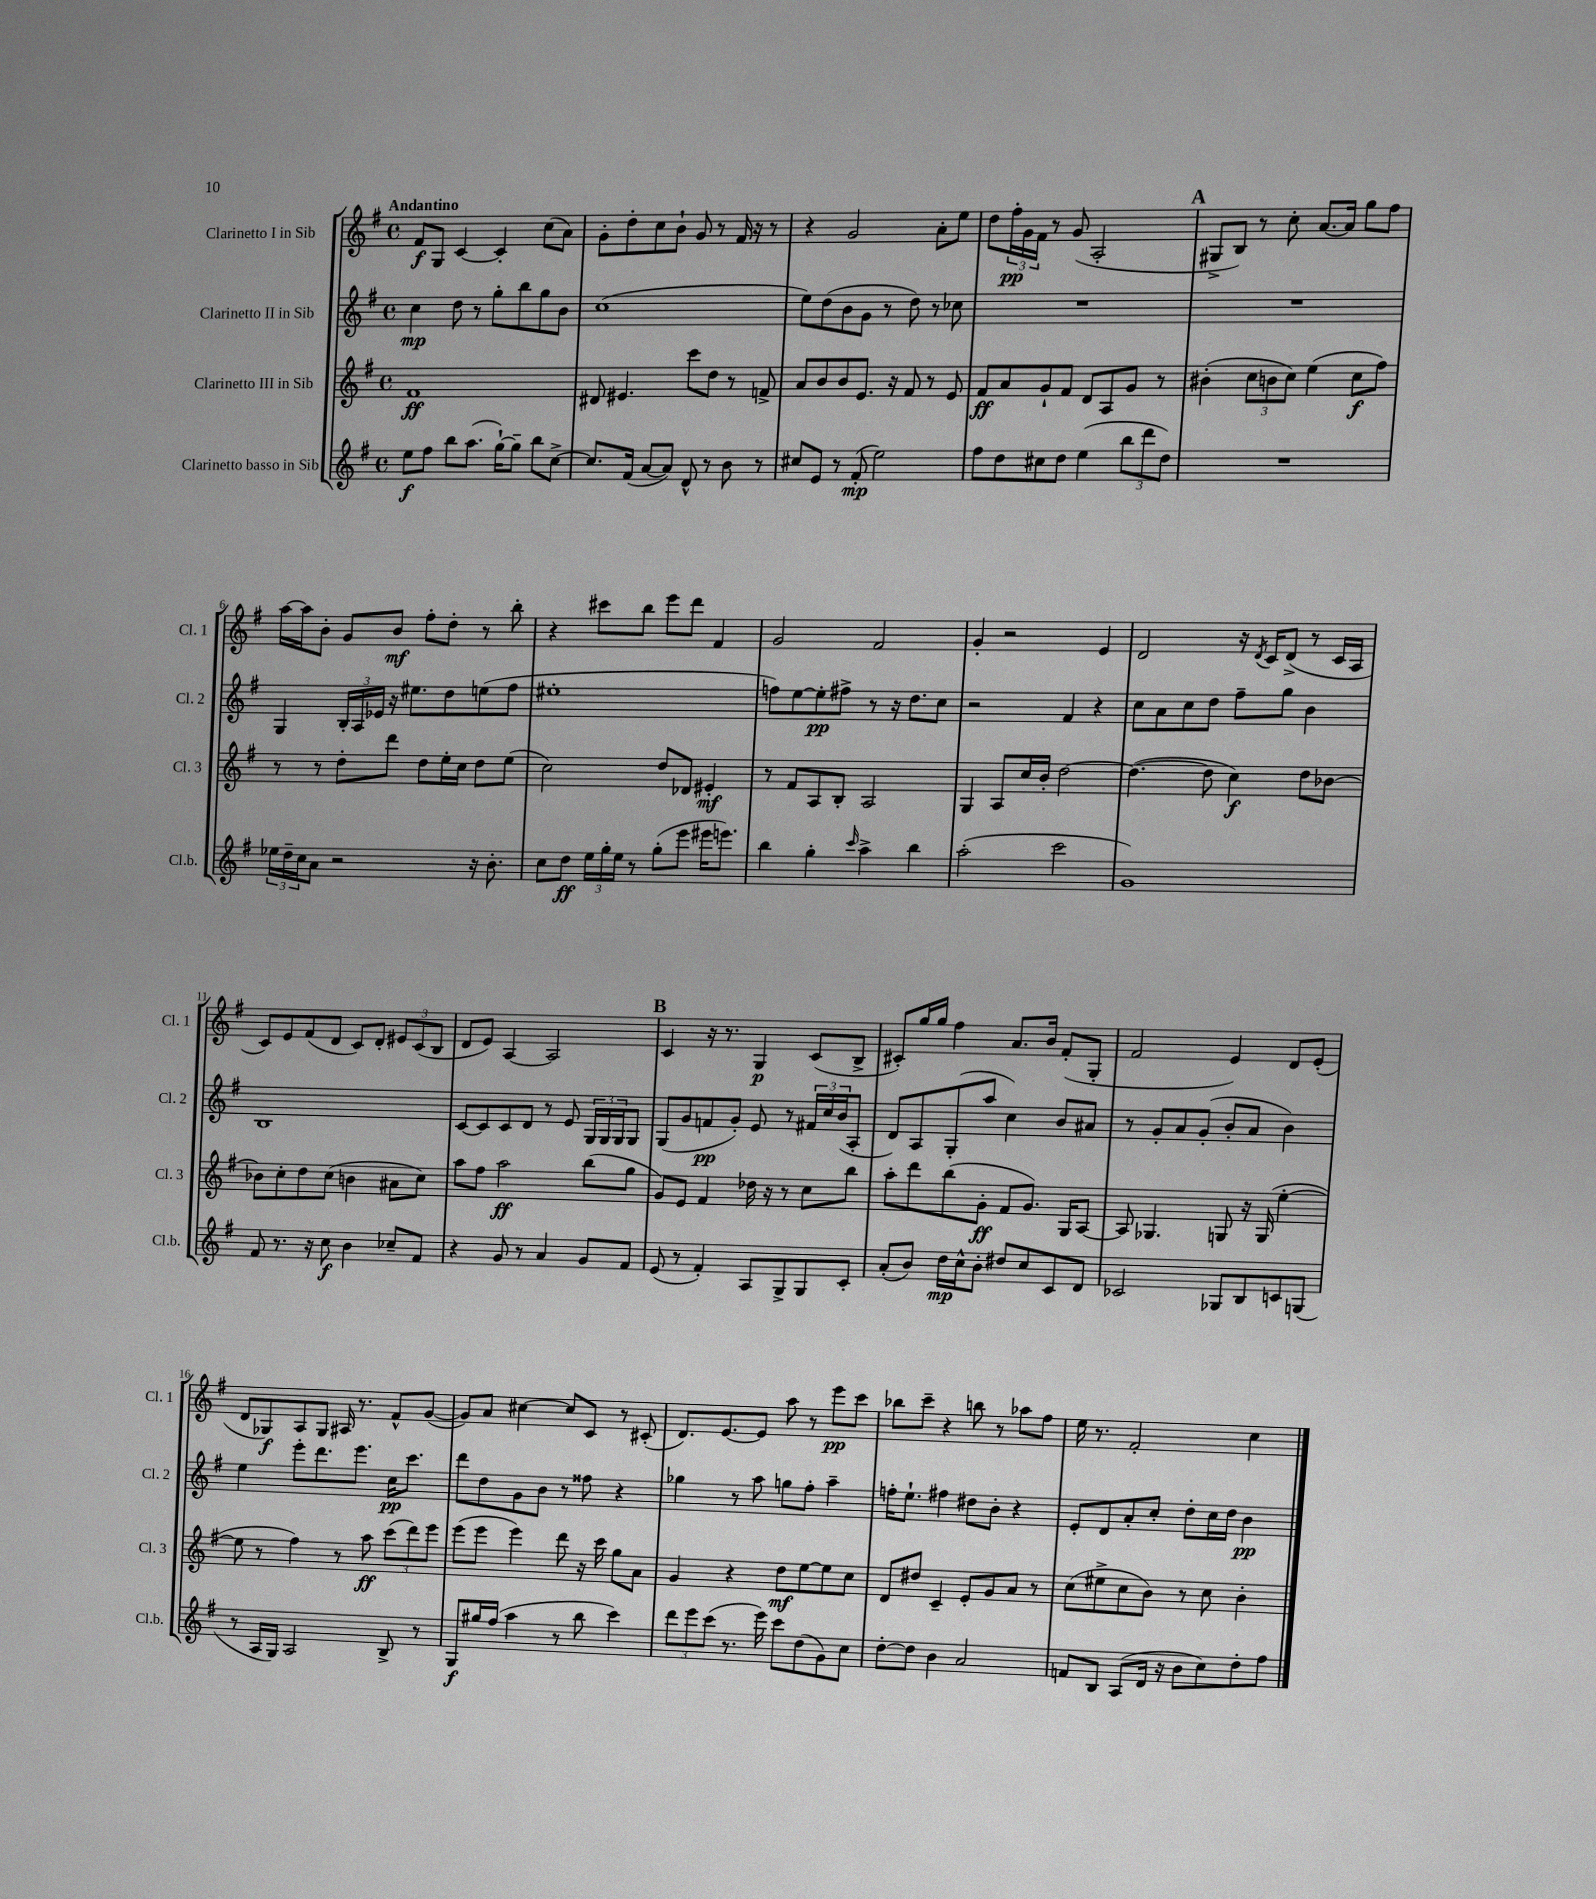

**kern	**kern	**kern	**kern
*staff4	*staff3	*staff2	*staff1
*clefG2	*clefG2	*clefG2	*clefG2
*k[f#]	*k[f#]	*k[f#]	*k[f#]
*M4/4	*M4/4	*M4/4	*M4/4
*met(c)	*met(c)	*met(c)	*met(c)
8ee\L	1f#	4cc\	8f#/L
8ff#\J	.	.	8G/J
8bb\L	.	8dd\	[4c/
(8.aa\J	.	8r	.
.	.	8gg'\L	4c'/]
[16gg`\LK)	.	.	.
8gg~\]J	.	8bb\	.
8bb\L	.	8gg\	(8cc\L
[8cc^\J	.	8b\J	8a\J)
=	=	=	=
8.cc/]L	8d#/	(1cc	8g'\L
.	4.e#/	.	8dd'\
(16f#/Jk	.	.	.
[8a/L	.	.	8cc\
8a/]J)	.	.	8b`\J
8d^^/	8ccc\L	.	8g/
8r	8dd\J	.	8r
8b\	8r	.	16f#/
.	.	.	16r
8r	8f^/	.	8r
=	=	=	=
8cc#/L	8a/L	8ee\L)	4r
8e/J	8b/	(8dd\	.
8r	8b/	8b\	2g/
(8f#'/	8.e/J	8g\J	.
2ee\)	.	8r	.
.	16r	.	.
.	8f#/	8dd\)	.
.	8r	8r	8a'\L
.	8e/	8cc-\	8ee\J
=	=	=	=
8ff#\L	8f#/L	1r	8dd\L
8dd\	8a/	.	24ff#'\L
.	.	.	24g\
.	.	.	24f#\JJ
8cc#\	8g`/	.	8r
8dd\J	8f#/J	.	(8g/
(4ee\	8d/L	.	2A'/
.	8A/	.	.
12bb\L	8g/J	.	.
12ddd\	.	.	.
.	8r	.	.
12dd\J)	.	.	.
=	=	=	=
1r	(4b#'\	1r	8G#^/L
.	.	.	8B/J)
.	12cc\L	.	8r
.	12b\	.	.
.	.	.	8cc'\
.	12cc\J)	.	.
.	(4ee\	.	[8.a/L
.	.	.	16a/]Jk
.	8cc\L	.	8gg\L
.	8ff#\J)	.	8ff#\J
=	=	=	=
24ee-\LL	8r	4G/	[16aa\LL
24dd~\	.	.	.
.	.	.	16aa\]J
24cc\J	.	.	.
8a\J	8r	.	8b'\J
2r	8dd'\L	24B'/LL	8g/L
.	.	24A/	.
.	.	24e-/JJ	.
.	8ddd\J	16r	8b/J
.	.	8.ee#\L	.
.	8dd\L	.	8ff#'\L
.	16ee'\L	8dd\	8dd'\J
.	16cc\JJ	.	.
16r	8dd\L	(8ee\	8r
8.b'\	.	.	.
.	(8ee\J	8ff#\J	8bb'\
=	=	=	=
8cc\L	2cc\)	1ee#'	4r
8dd\J	.	.	.
24ee\LL	.	.	8ccc#\L
24gg'\	.	.	.
24ee\JJ	.	.	.
8r	.	.	8bb\J
(8gg'\L	8dd/L	.	8eee\L
8eee\J	8d-/J	.	8ddd\J
16eee#\LK	4e#'/	.	4f#/
8.eee\J)	.	.	.
=	=	=	=
4bb\	8r	8ff\L)	2g/
.	8f#/L	[8ee\	.
4gg'\	8A/	8ee'\]	.
.	8B'/J	8ff#^\J	.
16qqccc/	.	.	.
4aa^\	2A/	8r	2f#/
.	.	16r	.
.	.	8.dd\L	.
4bb\	.	.	.
.	.	8cc\J	.
=	=	=	=
(2aa'\	4G/	2r	4g'/
.	8A/L	.	2r
.	16cc/L	.	.
.	16b'/JJ	.	.
2ccc\	[2dd\	4f#/	.
.	.	4r	4e/
=	=	=	=
1g)	(4.dd\_	8cc\L	2d/
.	.	8a\	.
.	.	8cc\	.
.	8dd\]	8dd\J	.
.	4cc\)	8ff#~\L	16r
.	.	.	8qd/
.	.	.	16c/LK
.	.	8gg\J	(8d^/J
.	8dd\L	4b\	8r
.	[8b-\J	.	16c/LL
.	.	.	16A/JJ
=	=	=	=
8f#/	8b-\]L	1B	8c/L)
8.r	8cc'\	.	8e/
.	8dd\	.	(8f#/
16r	.	.	.
8cc\	(8cc\J	.	8d/J
4b\	4b\	.	8c/L)
.	.	.	8d'/J
8cc-~/L	8a#\L	.	12e#/L
.	.	.	(12c/
8f#/J	8cc\J)	.	.
.	.	.	12B/J
=	=	=	=
4r	8aa\L	[8c/L	8d/L
.	8ff#\J	8c/]	8e/J)
8g/	2aa\	8c/	[4A/
8r	.	8d/J	.
4a/	.	8r	2A/]
.	.	8e/	.
8g/L	(8bb\L	24G/LL	.
.	.	24G/	.
.	.	24G/J	.
8f#/J	8gg\J	8G/J	.
=	=	=	=
(8e/	8g/L)	(8G/L	4c/
8r	8e/J	8g/	.
4f#'/)	4f#/	8f/	16r
.	.	.	8.r
.	.	8g'/J)	.
8A/L	16dd-\	8e/	4G/
.	16r	.	.
8G^/	8r	8r	.
8G/	8cc\L	24f#/LL	(8c/L
.	.	24cc/	.
.	.	(24b/J	.
8c'/J	8bb\J	8A'/J	8B^/J
=	=	=	=
(8a'/L	8aa'\L	8d/L)	8c#'/L)
8b/J)	8ddd\	8A/	16gg/L
.	.	.	16gg/JJ
16dd\LL	(8bb\	(8G'/	4ff#\
16cc^^\J	.	.	.
8b'\J	8g'\J	8aa/J	.
8dd#/L	8f#/L	4cc\)	8.a/L
8cc/	8.g/J)	.	.
.	.	.	16b/Jk
8c/	.	8b/L	(8f#'/L
.	16G/LK	.	.
8d/J	[8A/J	8a#/J	8G'/J
=	=	=	=
2c-/	8A/]	8r	2f#/
.	4.G-/	8g'/L	.
.	.	8a/	.
.	.	(8g'/J	.
8G-/L	8G/	8b'/L	4e/)
8B/	16r	8a/J	.
.	(16G/	.	.
8c/	[4ee'\	4b\)	8d/L
(8G/J	.	.	(8e'/J
=	=	=	=
8r	8ee\]	4ee\	8d/L
16A/LL	8r	.	8G-/)
16G/JJ)	.	.	.
2A/	4ff#\)	8eee'\L	8A/
.	.	8.ddd\	8G-/J
.	8r	.	16A#/
.	.	8.eee\J	8.r
.	8aa\	.	.
8B^/	(12ccc\L	16cc\LK	8f#^^/L
.	.	8.ccc\J	.
.	12ddd\)	.	.
8r	.	.	([8g/J
.	12eee\J	.	.
=	=	=	=
8G/L	(8eee\L	8ddd\L	8g/]L)
16gg#/L	8eee\J	8dd\	8a/J
(16ff#/JJ	.	.	.
4aa\	4eee\)	8g\	[4cc#\
.	.	8b\J	.
8r	8ddd\	8r	8cc#/]L
8bb\	16r	8ff##\	8c/J
.	16ccc\	.	.
4ccc\)	8gg\L	4r	8r
.	8a\J	.	(8c#'/
=	=	=	=
12ddd\L	4g/	4gg-\	8.d/L)
12eee\	.	.	.
(12ccc\J	.	.	.
.	.	.	[8.e/
8.r	4r	8r	.
.	.	8aa\	8e/]J
16eee\)	.	.	.
8ccc\L	8dd\L	8gg\L	8aa\
(8dd\	[8ee\	8ff#'\J	8r
8g\)	8ee\]	4aa~\	8eee\L
8cc\J	8cc\J	.	8ccc\J
=	=	=	=
[8dd'\L	8d/L	16ff'\LK	8bb-\L
.	.	8.ee`\J	.
8dd\]J	8dd#/J	.	8ccc~\J
4b\	4c~/	4ff#\	4r
2a/	8e'/L	8dd#\L	8bb\
.	8g/	8b'\J	8r
.	8a/J	4r	8aa-\L
.	8r	.	8ff#\J
=	=	=	=
8f/L	(8cc\L	8e'/L	16ee\
.	.	.	8.r
8B/J	8ee#^\	8d/	.
(8A/L	8cc\	8a'/	2f#'/
16d/Jk	8b\J)	8cc'/J	.
16r	.	.	.
8b\L	8r	8dd'\L	.
8cc\)	8cc\	16cc\L	.
.	.	16dd\JJ	.
8dd'\	4b'\	4b\	4cc\
8ff#\J	.	.	.
==	==	==	==
*-	*-	*-	*-
